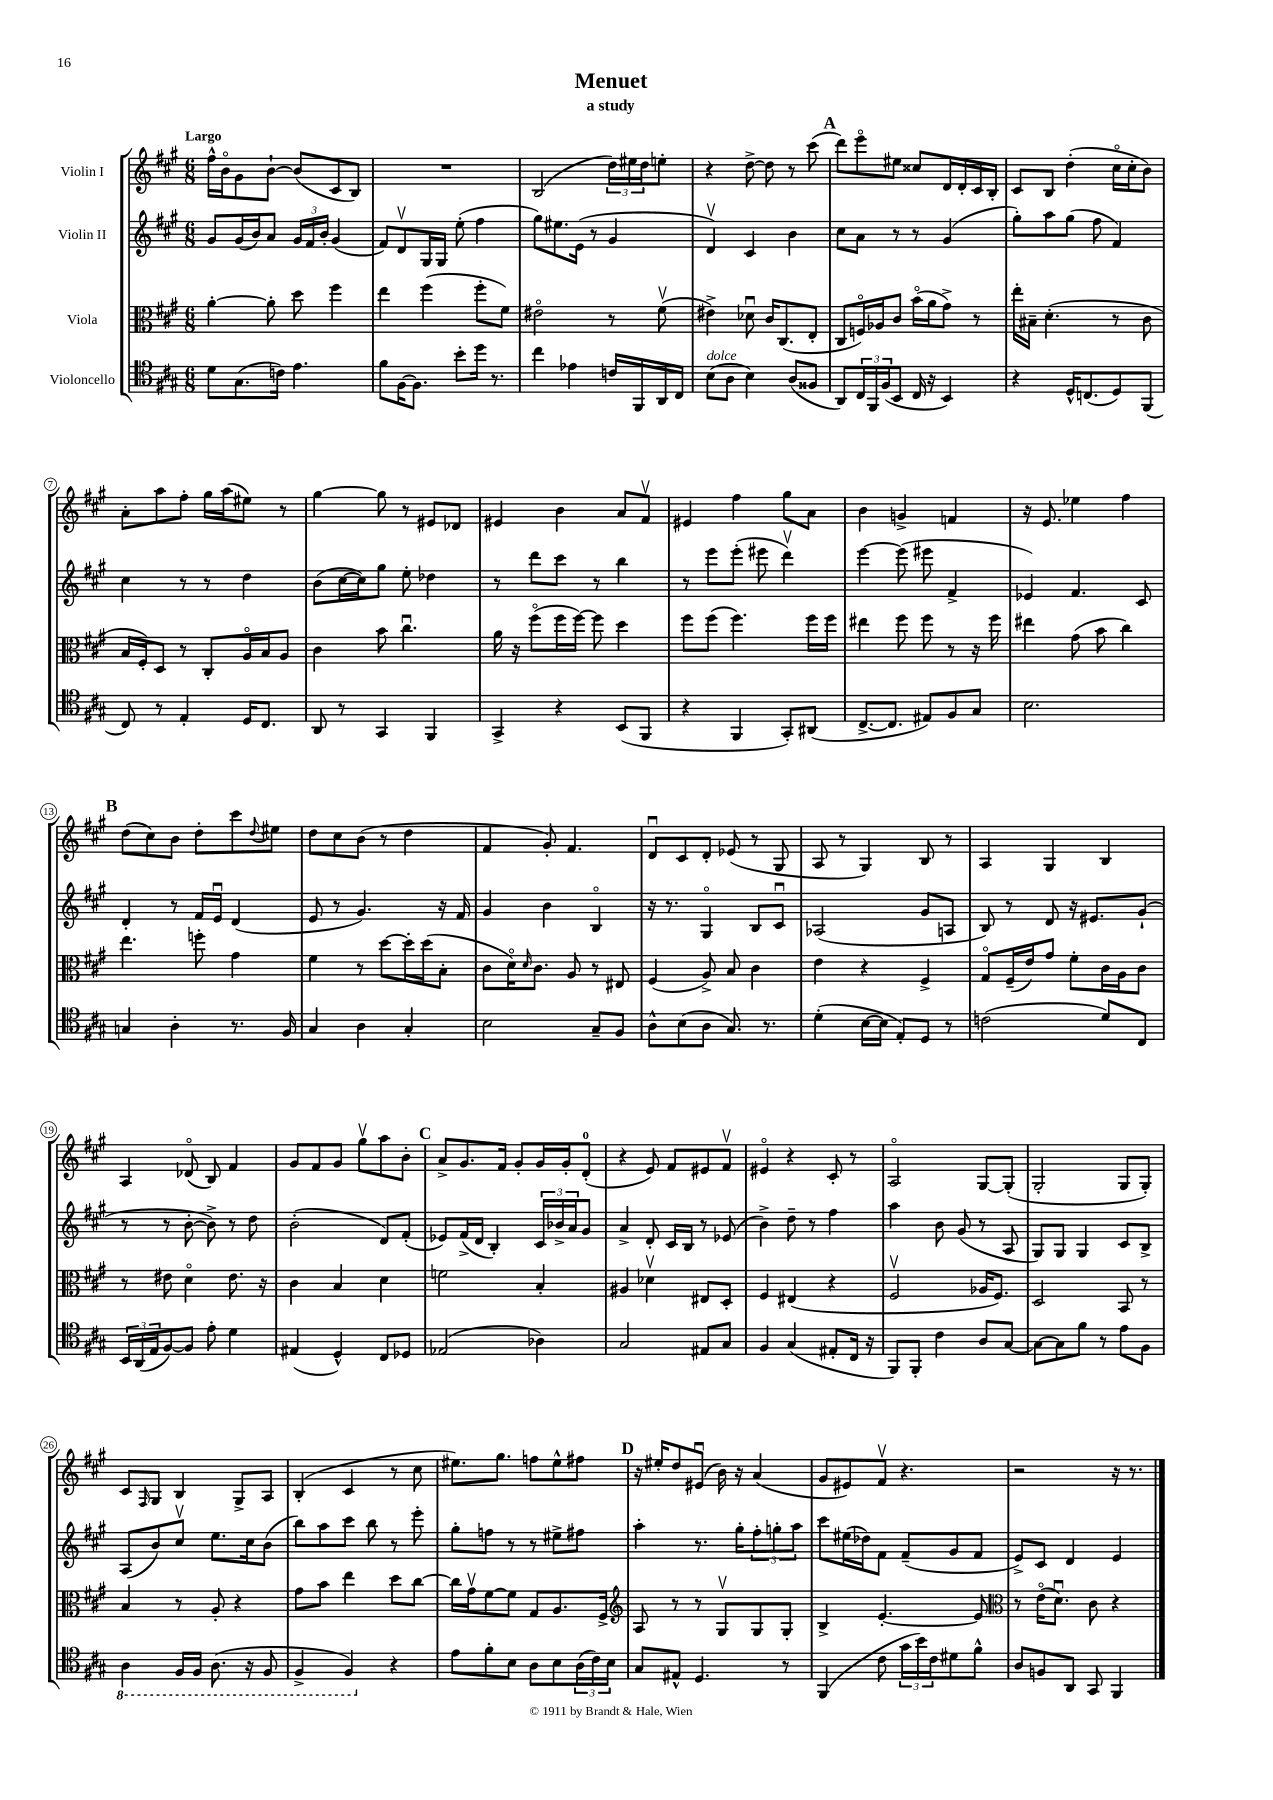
\header { title = "Menuet" subtitle = "a study" }
<<
\new StaffGroup <<
\new Staff = "s0" \with { instrumentName = "Violin I" } {
    \clef treble \key a \major \numericTimeSignature \time 6/8 \tempo "Largo"
    fis''16-^ b'16\flageolet gis'8 b'8~-! b'8( cis'8 b8) |
    R2. |
    b2( \tuplet 3/2 { d''16) eis''16 d''16 } e''8-. |
    r4 d''8~-> d''8 r8 cis'''8( |
    \mark \markup { \bold "A" } d'''8) e'''8\flageolet eis''8 cisis''8 d'16 d'16-. cis'16 b16-. |
    cis'8 b8 d''4-.( cis''16\flageolet cis''16-. b'8) |
    a'8-. a''8 fis''8-. gis''16 a''16( eis''8) r8 |
    gis''4~ gis''8 r8 eis'8 des'8 |
    eis'4 b'4 a'8 fis'8\upbow |
    eis'4 fis''4 gis''8 a'8 |
    b'4 g'4-> f'4 |
    r16 e'8. ees''4 fis''4 |
    \mark \markup { \bold "B" } d''8( cis''8) b'8 d''8-. cis'''8 \appoggiatura { d''8 } eis''8 |
    d''8 cis''8 b'8( r8 d''4 |
    fis'4 gis'8-.) fis'4. |
    d'8\downbow cis'8 d'8-. ees'8( r8 gis8 |
    a8 r8 gis4) b8 r8 |
    a4 gis4 b4 |
    a4 des'8\flageolet( b8) fis'4 |
    gis'8 fis'8 gis'8 gis''8\upbow a''8 b'8-. |
    \mark \markup { \bold "C" } a'8-> gis'8. fis'16 gis'8-. gis'16 gis'16-. d'8-0-.( |
    r4 e'8) fis'8 eis'8 fis'8\upbow |
    eis'4\flageolet r4 cis'8-. r8 |
    a2\flageolet gis8~ gis8-.( |
    gis2-. gis8 gis8-.) |
    cis'8 \grace { fis16 } gis8 b4 gis8-> a8 |
    b4-.( cis'4 r8 cis''8 |
    eis''8.) gis''8. f''8 eis''8-^ fis''8 |
    \mark \markup { \bold "D" } r16 eis''16-. d''8 eis'8\downbow( b'16) r16 a'4( |
    gis'8 eis'8) fis'8\upbow r4. |
    r2 r16 r8. \bar "|." |
}
\new Staff = "s1" \with { instrumentName = "Violin II" } {
    \clef treble \key a \major \numericTimeSignature \time 6/8
    gis'8 gis'16( b'16) a'8 \tuplet 3/2 { gis'16 fis'16 b'16-. } gis'4( |
    fis'8) d'8\upbow gis16 gis16 e''8-.( fis''4 |
    gis''8) eis''8. e'16( r8 gis'4 |
    d'4\upbow) cis'4 b'4 |
    \mark \markup { \bold "A" } cis''8 a'8 r8 r8 gis'4( |
    gis''8-.) a''8 gis''8( fis''8 fis'4) |
    cis''4 r8 r8 d''4 |
    b'8( cis''16~ cis''16) gis''8 e''8-. des''4 |
    r8 d'''8 cis'''8 r8 b''4 |
    r8 e'''8 e'''8-.( eis'''8 d'''4\upbow) |
    e'''4~ e'''8( eis'''8 fis'4-> |
    ees'4) fis'4. cis'8 |
    \mark \markup { \bold "B" } d'4-. r8 fis'16 e'16\downbow d'4( |
    e'8 r8 gis'4.) r16 fis'16 |
    gis'4 b'4 b4\flageolet |
    r16 r8. gis4\flageolet b8 cis'8\downbow |
    aes2( gis'8 a8 |
    b8) r8 d'8 r16 eis'8. gis'8-!( |
    r8 r8 b'8~-. b'8->) r8 d''8 |
    b'2-.( d'8) fis'8-.( |
    \mark \markup { \bold "C" } ees'8) fis'16->( d'16 b4-.) \tuplet 3/2 { cis'16 bes'16-> a'16 } gis'8 |
    a'4-> d'8-. cis'16 b16 r8 ees'8( |
    b'4->) d''8-- r8 fis''4 |
    a''4 b'8 gis'8( r8 a8 |
    gis8) gis8 gis4 cis'8 b8-> |
    a8( b'8) cis''8\upbow e''8. cis''16 b'8( |
    b''8) a''8 cis'''8 b''8 r8 e'''8-. |
    gis''8-. f''8 r8 r8 eis''8-> fis''8 |
    \mark \markup { \bold "D" } a''4-. r8. gis''16-. \tuplet 3/2 { fis''8-. g''8-. a''8 } |
    cis'''8 eis''16( des''16) fis'8 fis'8--( gis'8 fis'8 |
    e'8->) cis'8 d'4 e'4 \bar "|." |
}
\new Staff = "s2" \with { instrumentName = "Viola" } {
    \clef alto \key a \major \numericTimeSignature \time 6/8
    a'4~-. a'8-. d''8 fis''4 |
    e''4 fis''4( fis''8-. fis'8) |
    eis'2\flageolet r8 fis'8\upbow( |
    eis'4->) des'8\downbow cis'16 cis8.( e8-. |
    \mark \markup { \bold "A" } cis8 f16\flageolet) aes16 cis'8 b'16\flageolet( a'16 gis'8->) r8 |
    e''16-. bis16-- d'4.-.( r8 cis'8 |
    b16 fis16-.) d8 r8 cis8-. a16\flageolet b16 a8 |
    cis'4 b'8 cis''4.\downbow |
    a'16 r16 fis''8\flageolet( fis''16 fis''16~) fis''8 d''4 |
    fis''8 fis''8( fis''4.) fis''16 fis''16 |
    eis''4 fis''8 fis''8 r8 r16 fis''16 |
    eis''4 gis'8( b'8 cis''4) |
    \mark \markup { \bold "B" } e''4. f''8-. gis'4 |
    fis'4 r8 d''8~ d''16-. d''16( b8-. |
    cis'8 d'16\flageolet) \grace { d'16 } cis'8. a8 r8 eis8 |
    fis4( a8->) b8 cis'4 |
    e'4 r4 fis4-> |
    gis8\flageolet fis16--( e'16) gis'8 fis'8-. cis'16 a16 cis'8 |
    r8 eis'8 d'4\flageolet eis'8. r16 |
    cis'4 b4 d'4 |
    \mark \markup { \bold "C" } f'2 b4-. |
    ais4 des'4\upbow eis8 d8-. |
    fis4 eis4( r4 |
    fis2\upbow aes16 fis8.) |
    d2 b,8 r8 |
    b4 r8 a8-. r4 |
    gis'8 b'8 e''4 d''8 cis''8~ |
    cis''16 gis'16\upbow fis'8~ fis'8 gis8 a8. fis16-> |
    \mark \markup { \bold "D" } \clef treble a8 r8 r8 gis8\upbow gis8 gis8-. |
    b4-> e'4.~-. e'8 |
    \clef alto r8 e'16\flageolet( d'8.\downbow) cis'8 r4 \bar "|." |
}
\new Staff = "s3" \with { instrumentName = "Violoncello" } {
    \clef tenor \key a \major \numericTimeSignature \time 6/8
    d'8 gis8.( c'16) e'4. |
    fis'8 fis16~ fis8. b'8-. d''16 r8. |
    cis''4 ees'4 c'16 fis,16 a,16 cis16 |
    b8^\markup { \italic "dolce" }( a8 b4) a8( fisis8 |
    \mark \markup { \bold "A" } a,8) \tuplet 3/2 { cis16 fis,16 fis16( } b,8 cis16 r16 b,4) |
    r4 d16-^ c8.( d8) fis,8( |
    cis8) r8 e4-. d16 cis8. |
    a,8 r8 gis,4 fis,4 |
    gis,4-> r4 b,8( fis,8 |
    r4 fis,4 gis,8-.) ais,8( |
    cis8.~-> cis8. eis8) fis8 gis8 |
    b2. |
    \mark \markup { \bold "B" } g4 a4-. r8. fis16 |
    gis4 a4 gis4-. |
    b2 gis8-- fis8 |
    a8-^ b8( a8 gis8.) r8. |
    d'4-.( b16~ b16 e8-.) d8 r8 |
    c'2( d'8) cis8 |
    \tuplet 3/2 { b,16 a,16( e16 } fis8~) fis8 e'8-. d'4 |
    eis4( d4-^) cis8 des8 |
    \mark \markup { \bold "C" } ees2( aes4) |
    gis2 eis8 gis8 |
    fis4 gis4( eis8-. cis16 r16 |
    fis,8) fis,8-. cis'4 a8 gis8~ |
    gis8~ gis8 fis'8 r8 e'8 fis8 |
    \ottava #-1 a,4 fis,16 fis,16 a,8.( r16 fis,8 |
    fis,4-> fis,4) \ottava #0 r4 |
    e'8 fis'8-. b8 a8 b8 \tuplet 3/2 { a16( cis'16) b16 } |
    \mark \markup { \bold "D" } gis8 eis8-^ d4. r8 |
    fis,4( cis'8 \tuplet 3/2 { gis'16 b'16) cis'16 } dis'8 fis'8-^ |
    a8 f8 a,8 gis,8 fis,4 \bar "|." |
}
>>
>>
\layout { \context { \Score \override BarNumber.stencil = #(make-stencil-circler 0.1 0.3 ly:text-interface::print) } }
